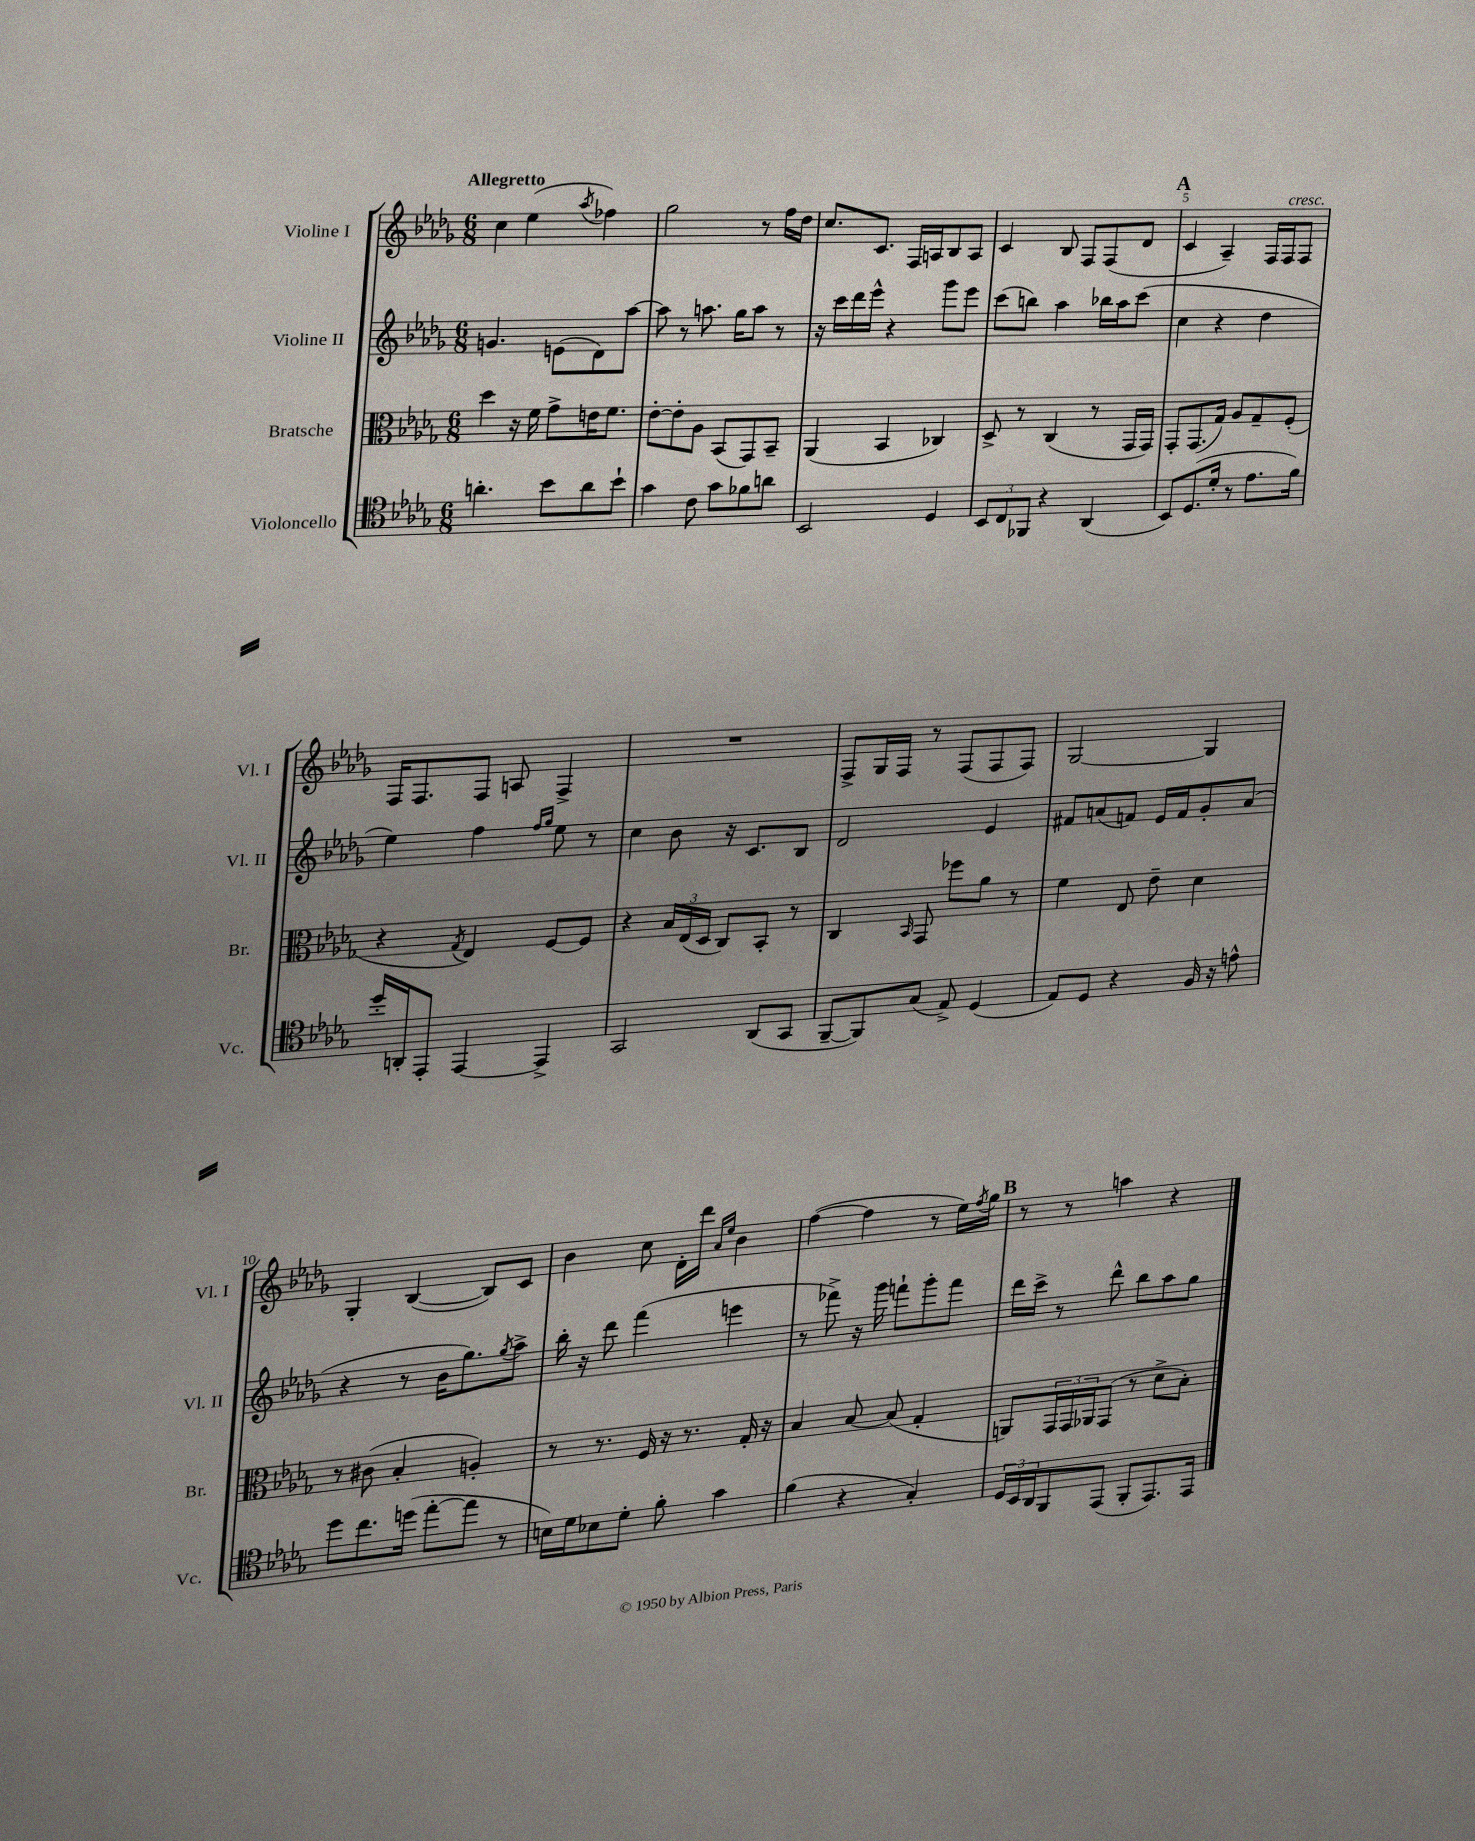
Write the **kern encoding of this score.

**kern	**kern	**kern	**kern
*staff4	*staff3	*staff2	*staff1
*clefC4	*clefC3	*clefG2	*clefG2
*k[b-e-a-d-g-]	*k[b-e-a-d-g-]	*k[b-e-a-d-g-]	*k[b-e-a-d-g-]
*M6/8	*M6/8	*M6/8	*M6/8
4.a'\	4dd-\	4.g/	4cc\
.	16r	.	(4ee-\
.	16f\	.	.
8b-\L	8g-^\L	(8e\L	.
.	.	.	8qaa-/
8a\	16e\K	8d-\)	4ff-\)
.	8.f\J	.	.
8b-`\J	.	[8aa-\J	.
=	=	=	=
4g-\	[8e-'\L	8aa-\]	2gg-\
.	8e-'\]	8r	.
8c\	8A-\J	8.aa\	.
8g-\L	(8BB-/L	.	.
.	.	16gg-\LK	.
8f-\	8GG-/)	8aa\J	8r
8a\J	8BB-~/J	8r	16ff\LL
.	.	.	16dd-\JJ
=	=	=	=
2BB-/	(4AA-/	16r	8.cc/L
.	.	16ccc\LL	.
.	.	16ddd-\	.
.	.	16eee-^^\JJ	8.c/J
.	4BB-/	4r	.
.	.	.	16F/LL
.	.	.	16A/J
4D-/	4C-/)	8ggg-\L	8B-/
.	.	8eee-\J	8A/J
=	=	=	=
12BB-/L	8D-^/	(8ccc\L	4c/
12C/	.	.	.
.	8r	8bb\J)	.
12FF-/J	.	.	.
4r	(4C/	4aa-\	8B-/
.	.	.	8F/L
(4AA-/	8r	16bb-\LL	(8F/
.	.	16aa-\J	.
.	16GG-/LL	(8ccc\J	8d-/J
.	16GG-/JJ)	.	.
=	=	=	=
8BB-/L)	8GG-'/L	4cc\	4c/
(8.D-/	(8.GG-/	.	.
.	.	4r	4A-~/)
16d-'/Jk	16G-/Jk)	.	.
8r	8A-/L	.	.
8.e-\L	8G-~/	4dd-\	16F/LL
.	.	.	16F/J
.	(8F'/J	.	8F/J
16f\Jk)	.	.	.
=	=	=	=
16dd-'/LL	4r	4ee-\)	16F/LK
16AA'/J	.	.	8.F/
8EE-'/J	.	.	.
.	8qG-/	.	.
[4EE-/	4E-/)	4ff\	8F/J
.	.	.	8A/
.	.	16qqff/LL	.
.	.	16qqgg-/JJ	.
4EE-^/]	[8F/L	8ee-\	4F^/
.	8F/]J	8r	.
=	=	=	=
2GG-/	4r	4cc\	2.r
.	24B-/LL	8b-\	.
.	(24E-/	.	.
.	24D-/JJ	.	.
.	8C/L)	16r	.
.	.	8.c/L	.
(8AA-/L	8BB-'/J	.	.
8GG-/J	8r	8B-/J	.
=	=	=	=
[8FF~/L	4C/	2d-/	8F^/L
8FF/])	.	.	16G-/L
.	.	.	16F/JJ
.	16qqBB-/	.	.
(8G-/J	8GG-/	.	8r
8E-^/)	8ff-\L	.	(8F/L
(4D-/	8a-\J	4e-/	8F/
.	8r	.	8F/J)
=	=	=	=
8E-/L)	4f\	8f#/L	[2G-/
8D-/J	.	(8a/	.
4r	8E-/	8f/J)	.
.	8e-~\	16e-/LL	.
.	.	16f/J	.
16F/	4d-\	8g-'/	4G-/]
16r	.	.	.
8e^^\	.	(8a/J	.
=	=	=	=
8dd-\L	8r	4r	4G-'/
8.cc\	(8c#\	.	.
.	4B-'/	8r	([4B-/
(16dd\Jk	.	.	.
[8ee-'\L	.	16b-\LK	.
.	.	8.gg-\)	.
8ee-\]J	4A'/)	.	8B-/]L)
.	.	8qgg-/	.
8r	.	8aa-^\J	8c/J
=	=	=	=
16B\LL)	8r	16bb-'\	4b-\
16d-\J	.	16r	.
8B-\	8.r	8ddd-\	.
8d-'\J	.	(4fff\	8cc\
.	16F/	.	.
8f'\	16r	.	16d-'\LL
.	8.r	.	16ddd-\JJ
.	.	.	16qqa-/LL
.	.	.	16qqee-/JJ
4g-\	.	4eee\	4b-\
.	16G-'/	.	.
.	16r	.	.
=	=	=	=
(4f\	4B-/	8r	([4ff\
.	.	8fff-^\)	.
4r	[8B-/	16r	4ff\]
.	.	16ggg-\	.
.	(8B-/]	8fff`\L	.
4G-'/)	4G-'/	8ggg-'\	8r
.	.	8fff\J	16ee-\LL)
.	.	.	8qff/
.	.	.	16gg-\JJ
=	=	=	=
24D-/LL	8AA/L)	16ddd-\LL	8r
24BB-/	.	.	.
.	.	16ccc^\JJ	.
24AA-/J	.	.	.
8FF/	24GG-/L	8r	8r
.	24GG-/	.	.
.	24AA-/J	.	.
(8EE-/J	(8GG-/J	8ddd-^^\	4aa\
8FF'/L	8r	8bb-\L	.
8.EE-/)	8d-^\L	8aa-\	4r
.	8B-'\J)	8gg-\J	.
16EE-/Jk	.	.	.
==	==	==	==
*-	*-	*-	*-
